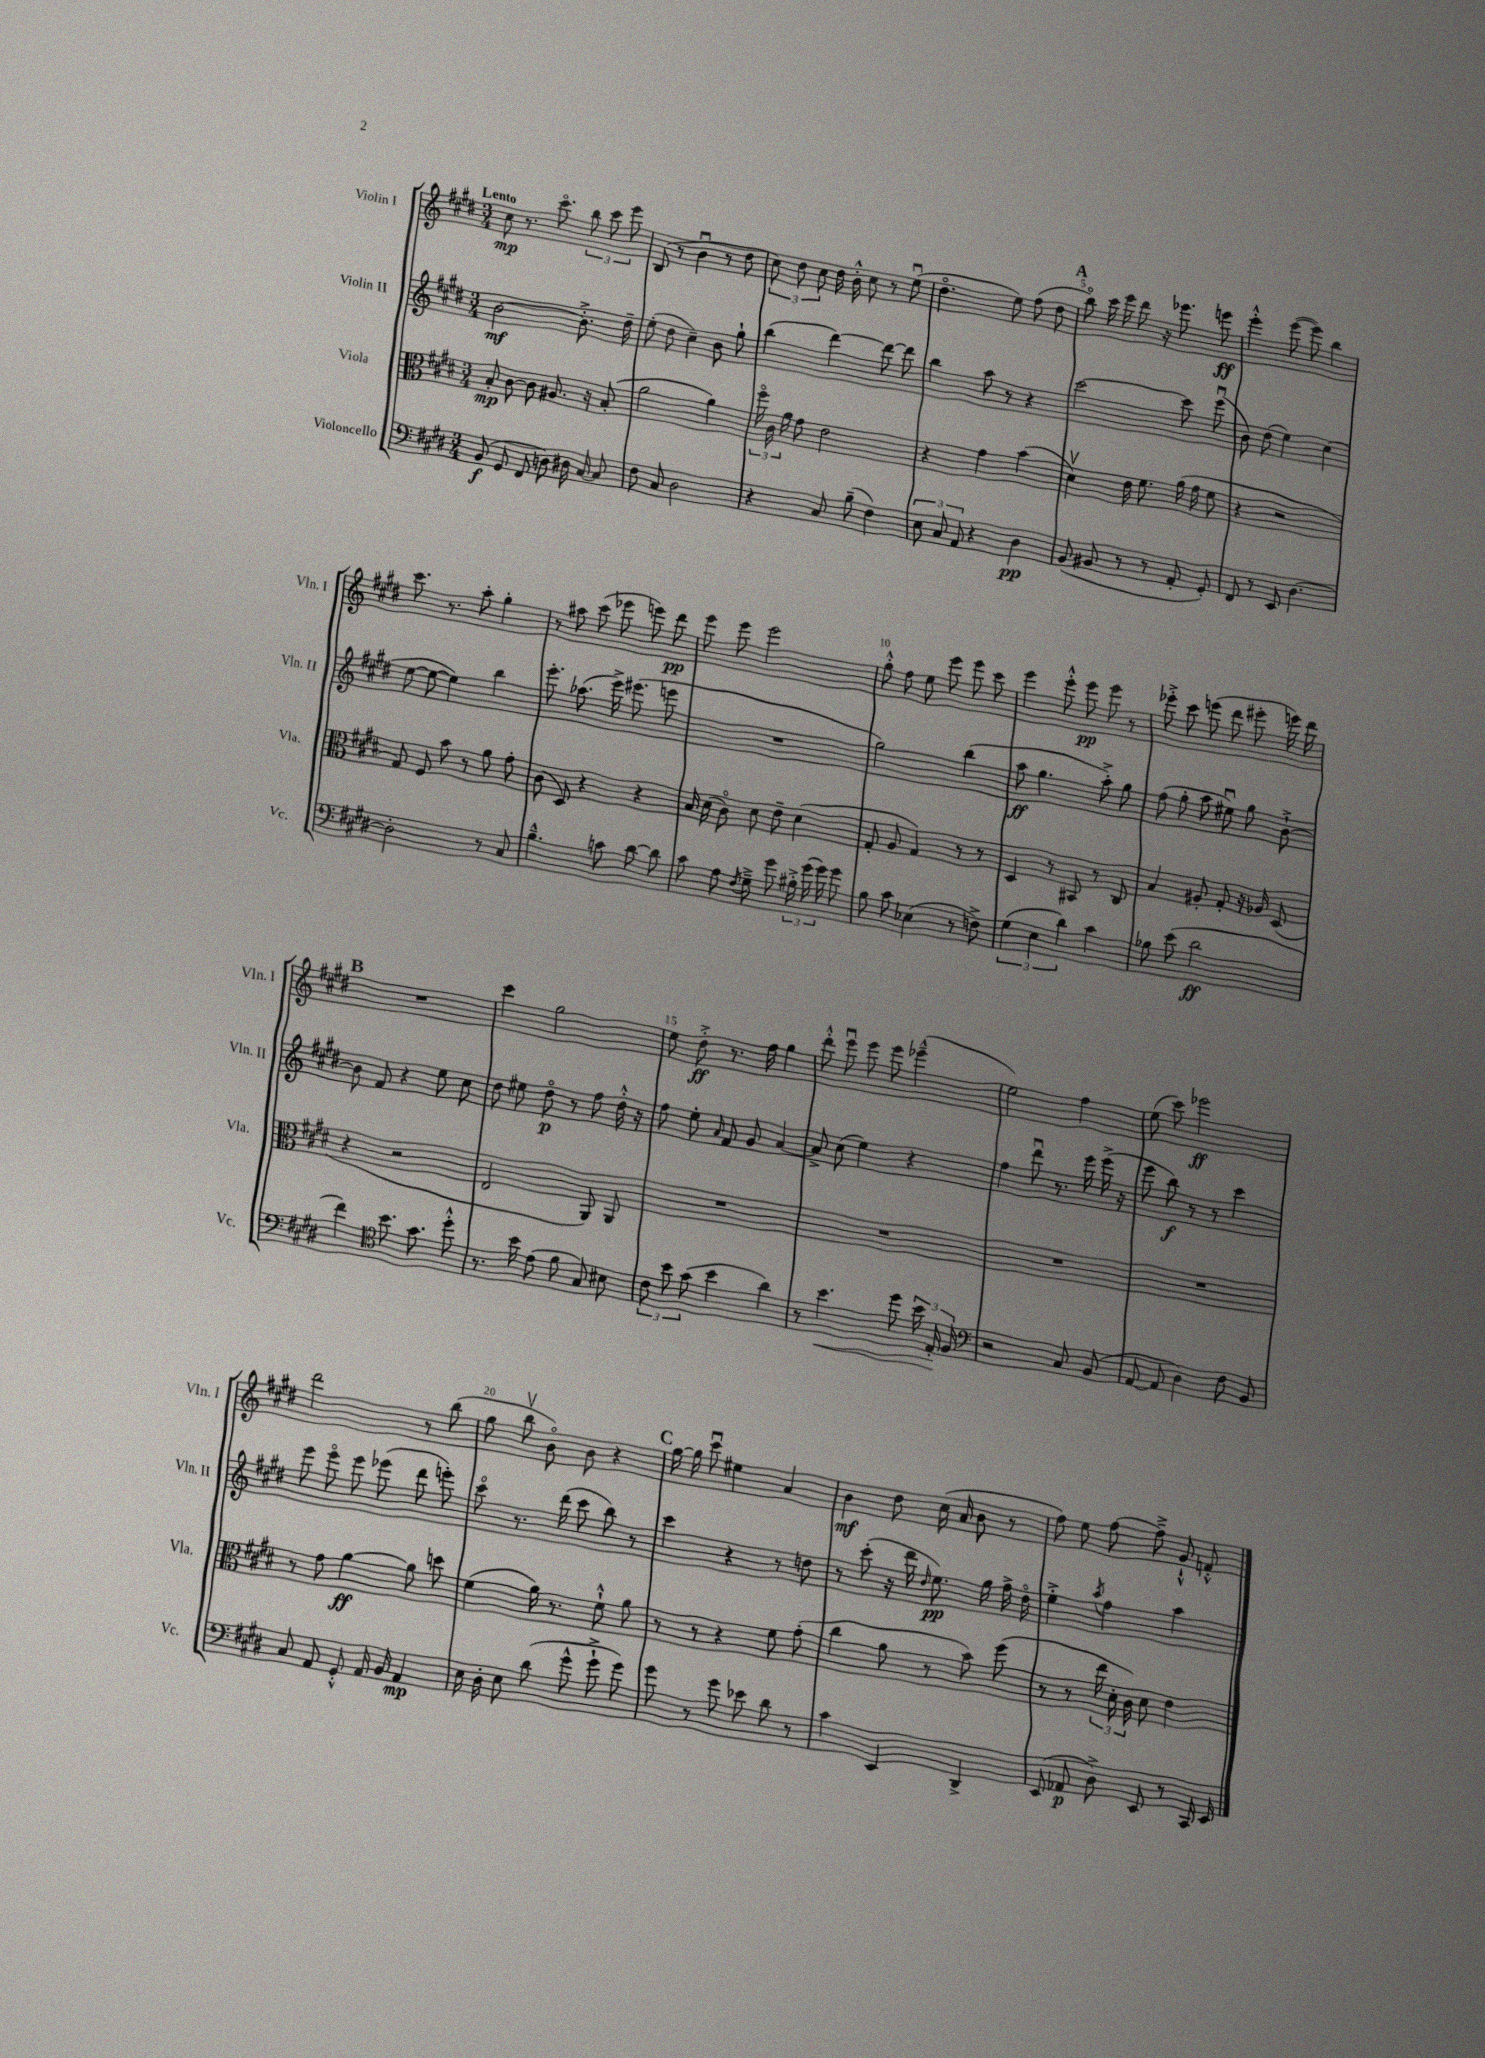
<<
\new StaffGroup <<
\new Staff = "s0" \with { instrumentName = "Violin I" shortInstrumentName = "Vln. I" } {
    \clef treble \key e \major \numericTimeSignature \time 3/4 \tempo "Lento"
    \autoBeamOff cis''8\mp r8. cis'''8.\flageolet \tuplet 3/2 { b''8 cis'''8 e'''8 } |
    b8( r8 b'4\downbow r8 dis''8 |
    \tuplet 3/2 { cis''8) dis''8 cis''8 } dis''16 b'16-.-^ cis''8 r8 e''8\downbow( |
    dis''4.\flageolet e''8) fis''8( dis''8 |
    \mark \markup { \bold "A" } b''8\flageolet) cis'''16 e'''16 dis'''8 r16 ees'''8. e'''8\ff |
    e'''4-.-^ e'''8~( e'''8) b''4 |
    cis'''8. r8. a''8-. gis''4-. |
    r8 ais''8 cis'''8( ees'''8 e'''8) dis'''8\pp |
    e'''8 e'''8 e'''2 |
    gis''8-.-^ fis''8 e''8 e'''8 e'''8 cis'''8 |
    e'''4 e'''8-.-^ e'''8\pp e'''8 r8 |
    ees'''8-.-> cis'''8 e'''8( dis'''8 eis'''8-. e'''16) dis'''16 |
    \mark \markup { \bold "B" } R2. |
    cis'''4 gis''2 |
    e''8 dis''8-.->\ff r8. fis''16 gis''4 |
    dis'''8-.-^ e'''8\downbow e'''8 e'''8 ees'''4---^( |
    e''2) fis''4 |
    e''8( cis'''8) ees'''2\ff |
    dis'''2 r8 b''8( |
    gis''8 b''8\upbow b'8\flageolet) b'8 r4 |
    \mark \markup { \bold "C" } gis''16~ gis''16 cis'''8\downbow eis''4 a'4 |
    b'4\mf dis''8 cis''16( a'16 b'8 r8 |
    fis''8) e''8 fis''8~ fis''8---> gis'8-!-^ f'8-.-^ \bar "|." |
}
\new Staff = "s1" \with { instrumentName = "Violin II" shortInstrumentName = "Vln. II" } {
    \clef treble \key e \major \numericTimeSignature \time 3/4
    \autoBeamOff b'2~\mf b'8.-.-> dis''16-- |
    e''8-.( dis''8 cis''4--) b'8 gis''8-! |
    b''4( dis'''4~) dis'''8~ dis'''8 |
    b''4 a''8 r8 r4 |
    \mark \markup { \bold "A" } cis'''2~ cis'''8 e'''8\downbow( |
    b'8) dis''8( e''4) cis''4( |
    e''8~ e''8~ e''4) b''4 |
    e'''8.-. aes''8.( e'''16->) eis'''8.( e'''8 |
    R2. |
    gis''2) b''4( |
    a''8\ff gis''4. a''8-.->) gis''8 |
    fis''8( gis''8-. a''8 eis''8\downbow) gis''8 b'8~-!-> |
    \mark \markup { \bold "B" } b'8 fis'8 r4 e''8 cis''8 |
    dis''8 eis''8 dis''8\flageolet\p r8 fis''8 dis''16-.-^ r16 |
    fis''8 e''8-. \grace { a'16 } fis'8 gis'8 a'4~ |
    a'8-> cis''8( e''4) r4 |
    fis''4 dis'''8\downbow r8. e'''16 e'''16->( r16 |
    e'''8 b''8\f) r8 r8 cis'''4 |
    e'''8 e'''8\flageolet e'''8 ees'''8( dis'''8 e'''8-.) |
    cis'''8\flageolet r8. dis'''16( cis'''8 b''8) r8 |
    \mark \markup { \bold "C" } cis'''4 r4 r8 d''8 |
    r8 cis'''8-.( r16 dis'''16 \grace { dis''16 } e''8.\pp) gis''16 fis''16-> dis''16\flageolet |
    e''4-.-> \acciaccatura { a''8 } fis''4 a''4 \bar "|." |
}
\new Staff = "s2" \with { instrumentName = "Viola" shortInstrumentName = "Vla." } {
    \clef alto \key e \major \numericTimeSignature \time 3/4
    \autoBeamOff b8-.\mp cis'8~ cis'8 ais8. r16 b8-.( |
    a'2 a'4) |
    \tuplet 3/2 { fis''16\flageolet cis'16 a'16 } gis'8 e'2 |
    r4 gis'4 b'4( |
    \mark \markup { \bold "A" } dis'4\upbow) e'16 fis'8. a'16( gis'16 fis'8 |
    r4 r2 |
    gis8) fis8 b'8 r8 a'8 gis'8-. |
    cis'8( dis8) r4 r4 |
    b16 dis'16( cis'8\flageolet) dis'8 e'8-- dis'4( |
    gis8-. a8 gis4) r8 r8 |
    dis4 r8 bis,8 r8 cis8 |
    b4 ais8-. gis8-. r16 aes16 dis8( |
    \mark \markup { \bold "B" } r4 r2 |
    e2 a,8) a,8 |
    R2. |
    R2. |
    R2. |
    R2. |
    r8 gis'8 a'4~\ff a'8 d''8 |
    fis'4( a'16) r8. fis'8-!-^ a'8 |
    \mark \markup { \bold "C" } r8 r8 r4 fis'8 gis'8-.( |
    cis''4 a'8 r8 b'8) fis''8( |
    r8 r8 \tuplet 3/2 { e''16 dis'16-. cis'16) } dis'8 e'4 \bar "|." |
}
\new Staff = "s3" \with { instrumentName = "Violoncello" shortInstrumentName = "Vc." } {
    \clef bass \key e \major \numericTimeSignature \time 3/4
    \autoBeamOff b,8\f( gis,8 fis,8 d8) dis16 cis16~ cis8 |
    fis8 cis8 dis2 |
    r4 cis8 b8--( fis4) |
    \tuplet 3/2 { e8 cis8 a,8 } r4 dis4\pp |
    \mark \markup { \bold "A" } b,8( bis,8 r8 r8 a,8-. gis,8-.) |
    fis,8 r8 e,8 dis4.~ |
    dis2-. r8 cis8 |
    b4.---^ c'8 dis'8~ dis'8 |
    cis'8 a8 \acciaccatura { fis8 } gis8---> gis'8 \tuplet 3/2 { bis16-.-> gis'16( gis'16) } gis'8 |
    b8 cis'8 ees4( r8 f8->) |
    \tuplet 3/2 { gis4( e4 dis'4) } cis'4 |
    bes8 e'8( dis'2\ff |
    \mark \markup { \bold "B" } fis'4) \clef tenor b'8. gis'8. dis''8-.-^ |
    r8. b'16 e'8( fis'8 gis8) bis8 |
    \tuplet 3/2 { cis'8 b'8 gis'8( } b'4 a'4) |
    r8 b'4.\< dis''8 \tuplet 3/2 { b'16 e16-.\! fis16 } |
    \clef bass r2 cis8 b,8( |
    a,8~ a,8 dis4) fis8 b,8 |
    cis8 a,8 gis,8-.-^ a,16 b,16 a,4\mp |
    e16 dis16-. e8 dis'8( gis'8-^ gis'8-!-> gis'8) |
    \mark \markup { \bold "C" } gis'8 r8 gis'8 ees'8 dis'8 r8 |
    cis'4 e,4 dis,4-> |
    e,8( aes,8\p dis8->) e,8 r8 cis,16 e,16 \bar "|." |
}
>>
>>
\layout { \context { \Score \override BarNumber.break-visibility = ##(#f #t #t) barNumberVisibility = #(every-nth-bar-number-visible 5) } }
